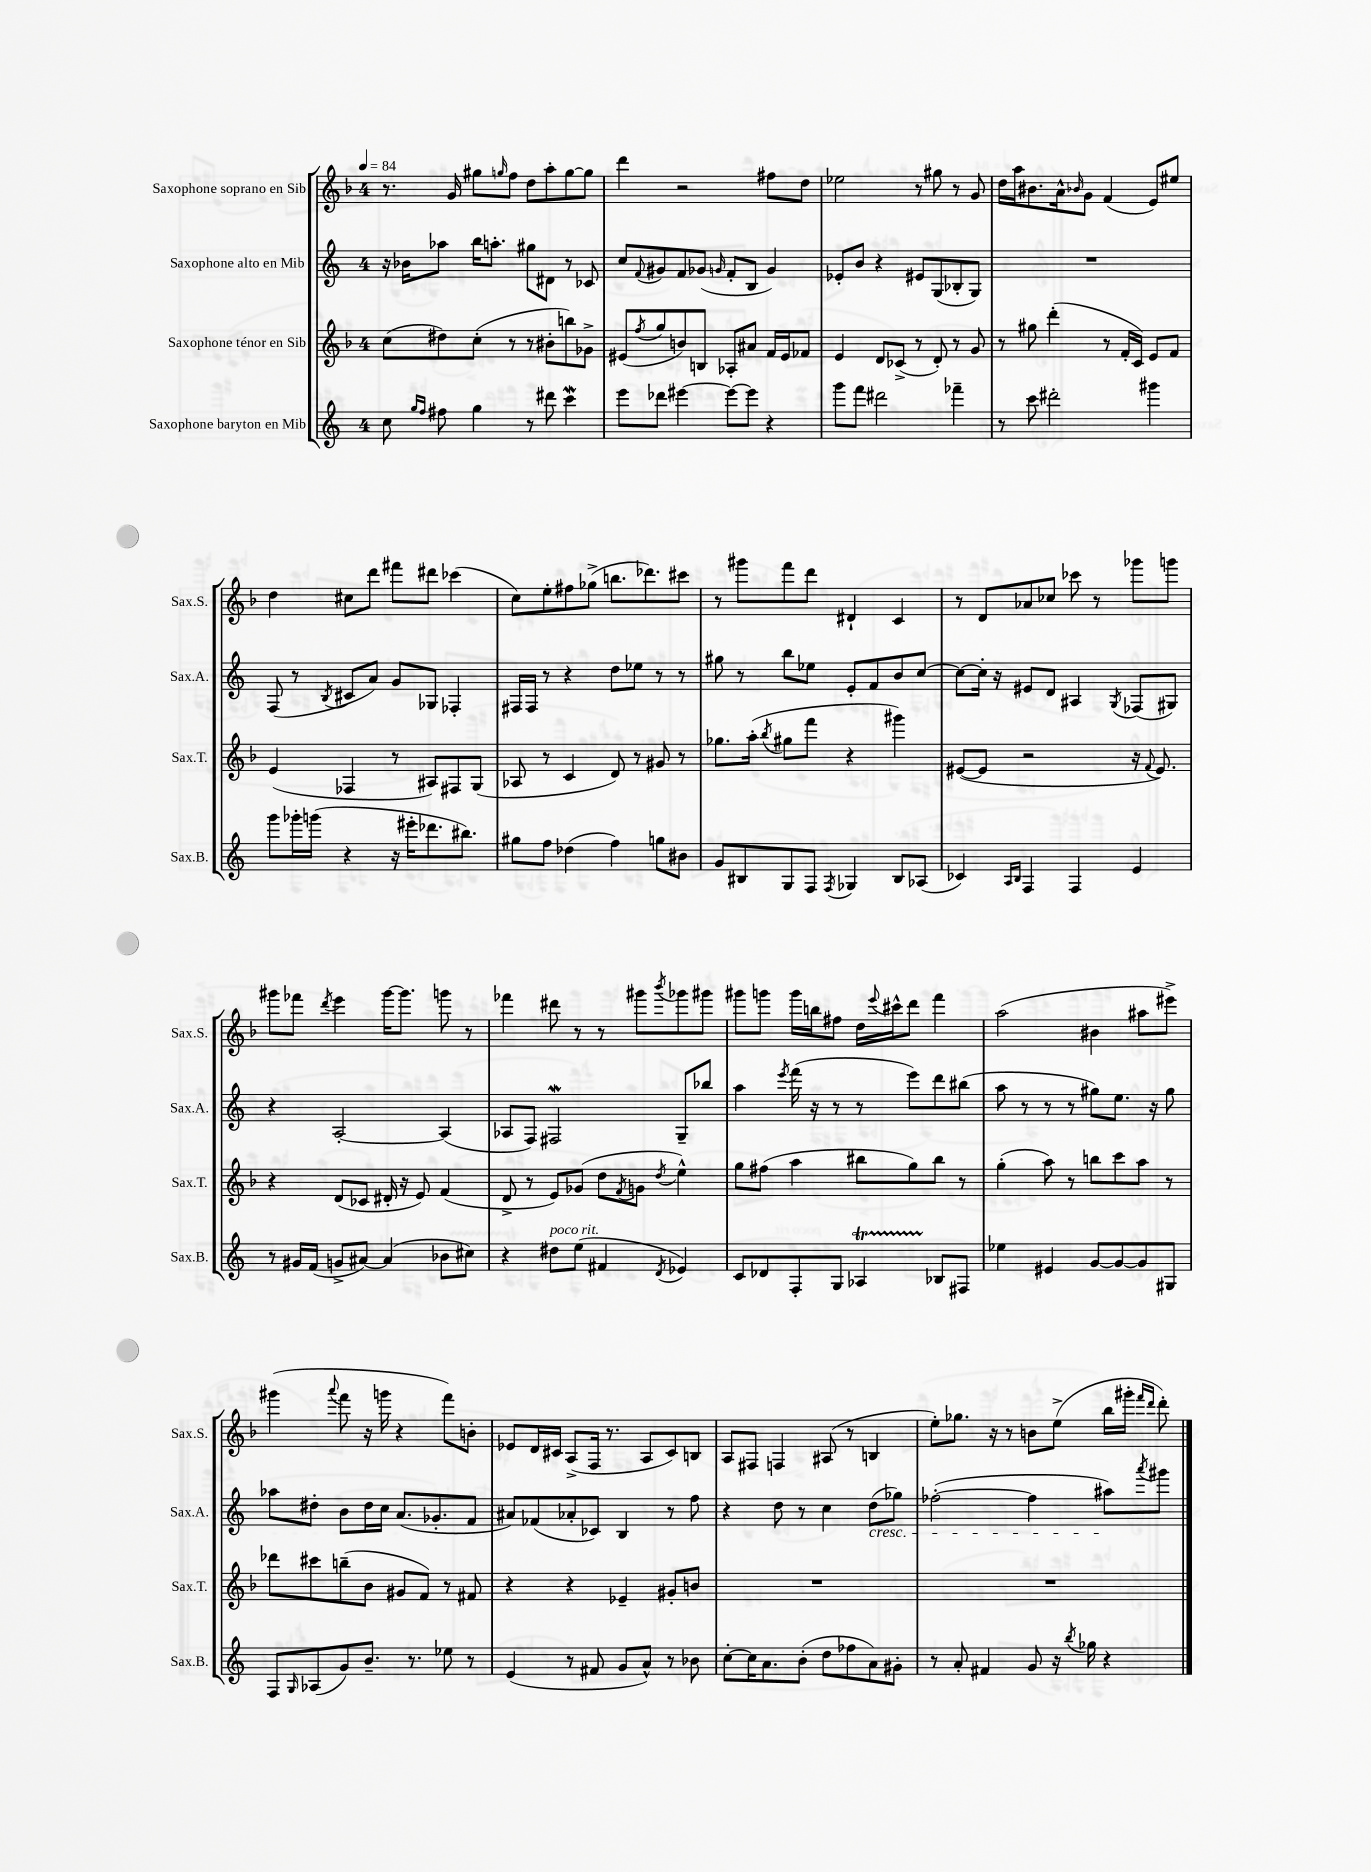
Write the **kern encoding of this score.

**kern	**kern	**kern	**kern
*staff4	*staff3	*staff2	*staff1
*clefG2	*clefG2	*clefG2	*clefG2
*k[]	*k[b-]	*k[]	*k[b-]
*M4/4	*M4/4	*M4/4	*M4/4
*MM84	*MM84	*MM84	*MM84
8cc\	(8cc\L	16r	8.r
.	.	16b-\LK	.
16qqgg/LL	.	.	.
16qqff/JJ	.	.	.
8ff#\	8dd#\)	8aa-\J	.
.	.	.	16g/
4gg\	(8cc'\J	16bb\LK	8gg#\L
.	.	8.aa'\J	.
.	.	.	16qqgg/
.	8r	.	8ff\J
8r	8r	8gg#\L	8dd\L
8ddd#\	8b#'\L	8d#\J	8aa'\
4ccc\	8bb\)	8r	[8gg\
.	8g-^\J	8c-/	8gg\]J
=	=	=	=
8eee\L	(8e#/L	8cc/L	4ddd\
.	8qff/	8qqf/	.
8ddd-\J	8gg/	8g#/	.
[4eee#\	8b/)	8f/	2r
.	8B/J	(8g-/J	.
.	.	16qqg/	.
8eee#\_L	8A-'/L	8f'/L	.
8eee#\]J	8a#/J	8B/J	.
4r	16f/LL	4g/)	8ff#\L
.	16e#/J	.	.
.	8f-/J	.	8dd\J
=	=	=	=
8ggg\L	4e/	8e-'/L	2ee-\
8fff\J	.	8b/J	.
2ddd#\	8d/L	4r	.
.	(8c-^/J	.	.
.	8r	8e#/L	8r
.	8d'/)	(8G/	8gg#\
4fff-~\	8r	8B-'/	8r
.	8g/	8G/J)	8g/
=	=	=	=
8r	8r	1r	16dd\LL
.	.	.	16aa\J
8ccc\	8gg#\	.	8.b#\
2ddd#'\	(4ddd'\	.	.
.	.	.	16a^^\k
.	.	.	16qqb-/
.	.	.	8g\J
.	8r	.	(4f/
.	16f'/LL	.	.
.	16c/JJ)	.	.
4ggg#\	8e/L	.	8e/L)
.	8f/J	.	8ee#/J
=	=	=	=
8ggg\L	(4e/	(8F/	4dd\
16ggg-'\L	.	8r	.
(16ggg\JJ	.	.	.
.	.	8qB/	.
4r	4F-/	8c#/L	8cc#\L
.	.	8a/J)	8ddd\J
16r	8r	8g/L	8fff#\L
16eee#'\LK	.	.	.
8.ddd-\	8A#/L)	8G-/J	8ddd#\J
.	8F#/	4F-'/	(4ccc-\
8.bb#\J)	.	.	.
.	(8G/J	.	.
=	=	=	=
8gg#\L	8A-/	16F#/LL	8cc\L)
.	.	16F#/JJ	.
8ff\J	8r	8r	8ee'\
(4dd-\	4c/	4r	8ff#\
.	.	.	(8gg-^\J
4ff\)	8d/)	8dd\L	8.bb\L
.	8r	8ee-\J	.
.	.	.	8.ddd-\)
8gg\L	8g#/	8r	.
8b#\J	8r	8r	8ccc#\J
=	=	=	=
8g/L	8.gg-\L	8gg#\	8r
8B#/	.	8r	8ggg#\L
.	(16aa'\Jk	.	.
.	8qbb-/	.	.
8G/	8gg#\L	8bb\L	8fff\
8F/J	8fff\J	8ee-\J	8ddd\J
8qF/	.	.	.
4G-/	4r	8e'/L	4d#`/
.	.	8f/	.
8B#/L	4ggg#\)	8b/	4c/
(8A-/J	.	[8cc/J	.
=	=	=	=
4c-/)	([8e#/L	8cc\_L	8r
.	8e#/]J	16cc'\]Jk	8d/L
.	.	16r	.
16qqA/LL	.	.	.
16qqB/JJ	.	.	.
4F/	2r	8e#/L	8a-/
.	.	8d/J	8cc-/J
4F/	.	4A#/	8ccc-\
.	.	.	8r
.	.	8qG/	.
4e/	16r	(8F-/L	8ggg-\L
.	8qqf/	.	.
.	8.e#/)	.	.
.	.	8G#/J)	8ggg\J
=	=	=	=
8r	4r	4r	8ggg#\L
16g#/LL	.	.	8fff-\J
(16f/JJ	.	.	.
.	.	.	8qddd/
8g^/L	(8d/L	[2A'/	4eee\
[8a#/J)	8c-/J	.	.
(4a#/]	16d#'/	.	[16ggg#\LK
.	16r	.	8.ggg#\]J
.	8e/)	.	.
8b-\L	(4f/	(4A/]	8ggg\
8cc#\J)	.	.	8r
=	=	=	=
4r	8d^/	8A-/L	4fff-\
.	8r	8F/J)	.
8dd#\L	8e/L)	2F#/	8ddd#\
(8ee\J	(8g-/J	.	8r
4f#/	8dd\L	.	8r
.	8qf/	.	.
.	8g\J	.	8ggg#\L
8qd/	8qdd/	.	8qbbb-/
4e-/)	4ee^^\)	8G~/L	8ggg-\
.	.	8bb-/J	8ggg#\J
=	=	=	=
8c/L	8gg\L	4aa\	8ggg#\L
8d-/	(8ff#\J	.	8ggg\J
.	.	8qeee/	.
8F'/	4aa\	(16fff\	16ggg\LL
.	.	16r	16bb\J
8G/J	.	8r	8ff#\J
4A-/	8bb#\L	8r	16dd\LL
.	.	.	8qqeee/
.	.	.	16ccc#^^\J
.	8gg\)	8eee\L)	8ddd\J
8B-/L	8bb#\J	8ddd\	4fff\
8F#/J	8r	(8bb#\J	.
=	=	=	=
4ee-\	(4gg'\	8aa\	(2aa\
.	.	8r	.
4e#/	8aa\)	8r	.
.	8r	8r	.
[8g/L	8bb\L	8gg#\L)	4b#\
8g/_	8ccc\	8.ee\J	.
8g/]	8aa\J	.	8aa#\L
.	.	16r	.
8G#/J	8r	8gg#\	8eee#^\J)
=	=	=	=
8F/L	8ddd-\L	8aa-\L	(4ggg#\
16qqG/	.	.	.
(8A-/	8ccc#\	8dd#'\J	.
.	.	.	8qqaaa/
8g/)	(8bb~\	8b\L	8fff\
8.b~/J	8b-\J	16dd#\L	16r
.	.	16cc\JJ	16ggg\
.	8g#/L	(8.a/L	4r
8.r	.	.	.
.	8f/J)	.	.
.	.	8.g-'/	.
8ee-\	8r	.	8fff\L)
8r	8f#/	8f/J	8b'\J
=	=	=	=
(4e/	4r	8a#/L)	8e-/L
.	.	(8f-/	16d/L
.	.	.	16c#/JJ
8r	4r	8a-'/	(8A^/L
8f#/	.	8c-/J)	16F/Jk
.	.	.	8.r
8g/L	4e-~/	4B/	.
8a^^/J)	.	.	8A/L
8r	8g#'/L	8r	8c#/)
8b-\	8b/J	8ff\	8B/J
=	=	=	=
[8cc'\L	1r	4r	8A/L
16cc\]K	.	.	8F#/J
8.a\	.	.	.
.	.	8dd\	4F/
(8b'\J	.	8r	.
8dd\L	.	4cc\	(8A#/
8ff-\	.	.	8r
8a\)	.	(8dd\L	4B/
8g#'\J	.	8gg-\J)	.
=	=	=	=
8r	1r	([2ff-'\	8ee'\L)
8a'/	.	.	8.gg-\J
4f#/	.	.	.
.	.	.	16r
.	.	.	8r
8g/	.	4ff-\]	8b\L
16r	.	.	(8ee^\J
8qbb/	.	.	.
16gg-\	.	.	.
4r	.	8aa#\L)	16bb-\LL
.	.	.	16ggg#'\JJ
.	.	.	16qqfff/LL
.	.	8qaaa/	16qqddd/JJ
.	.	8ggg#\J	8ddd'\)
==	==	==	==
*-	*-	*-	*-
